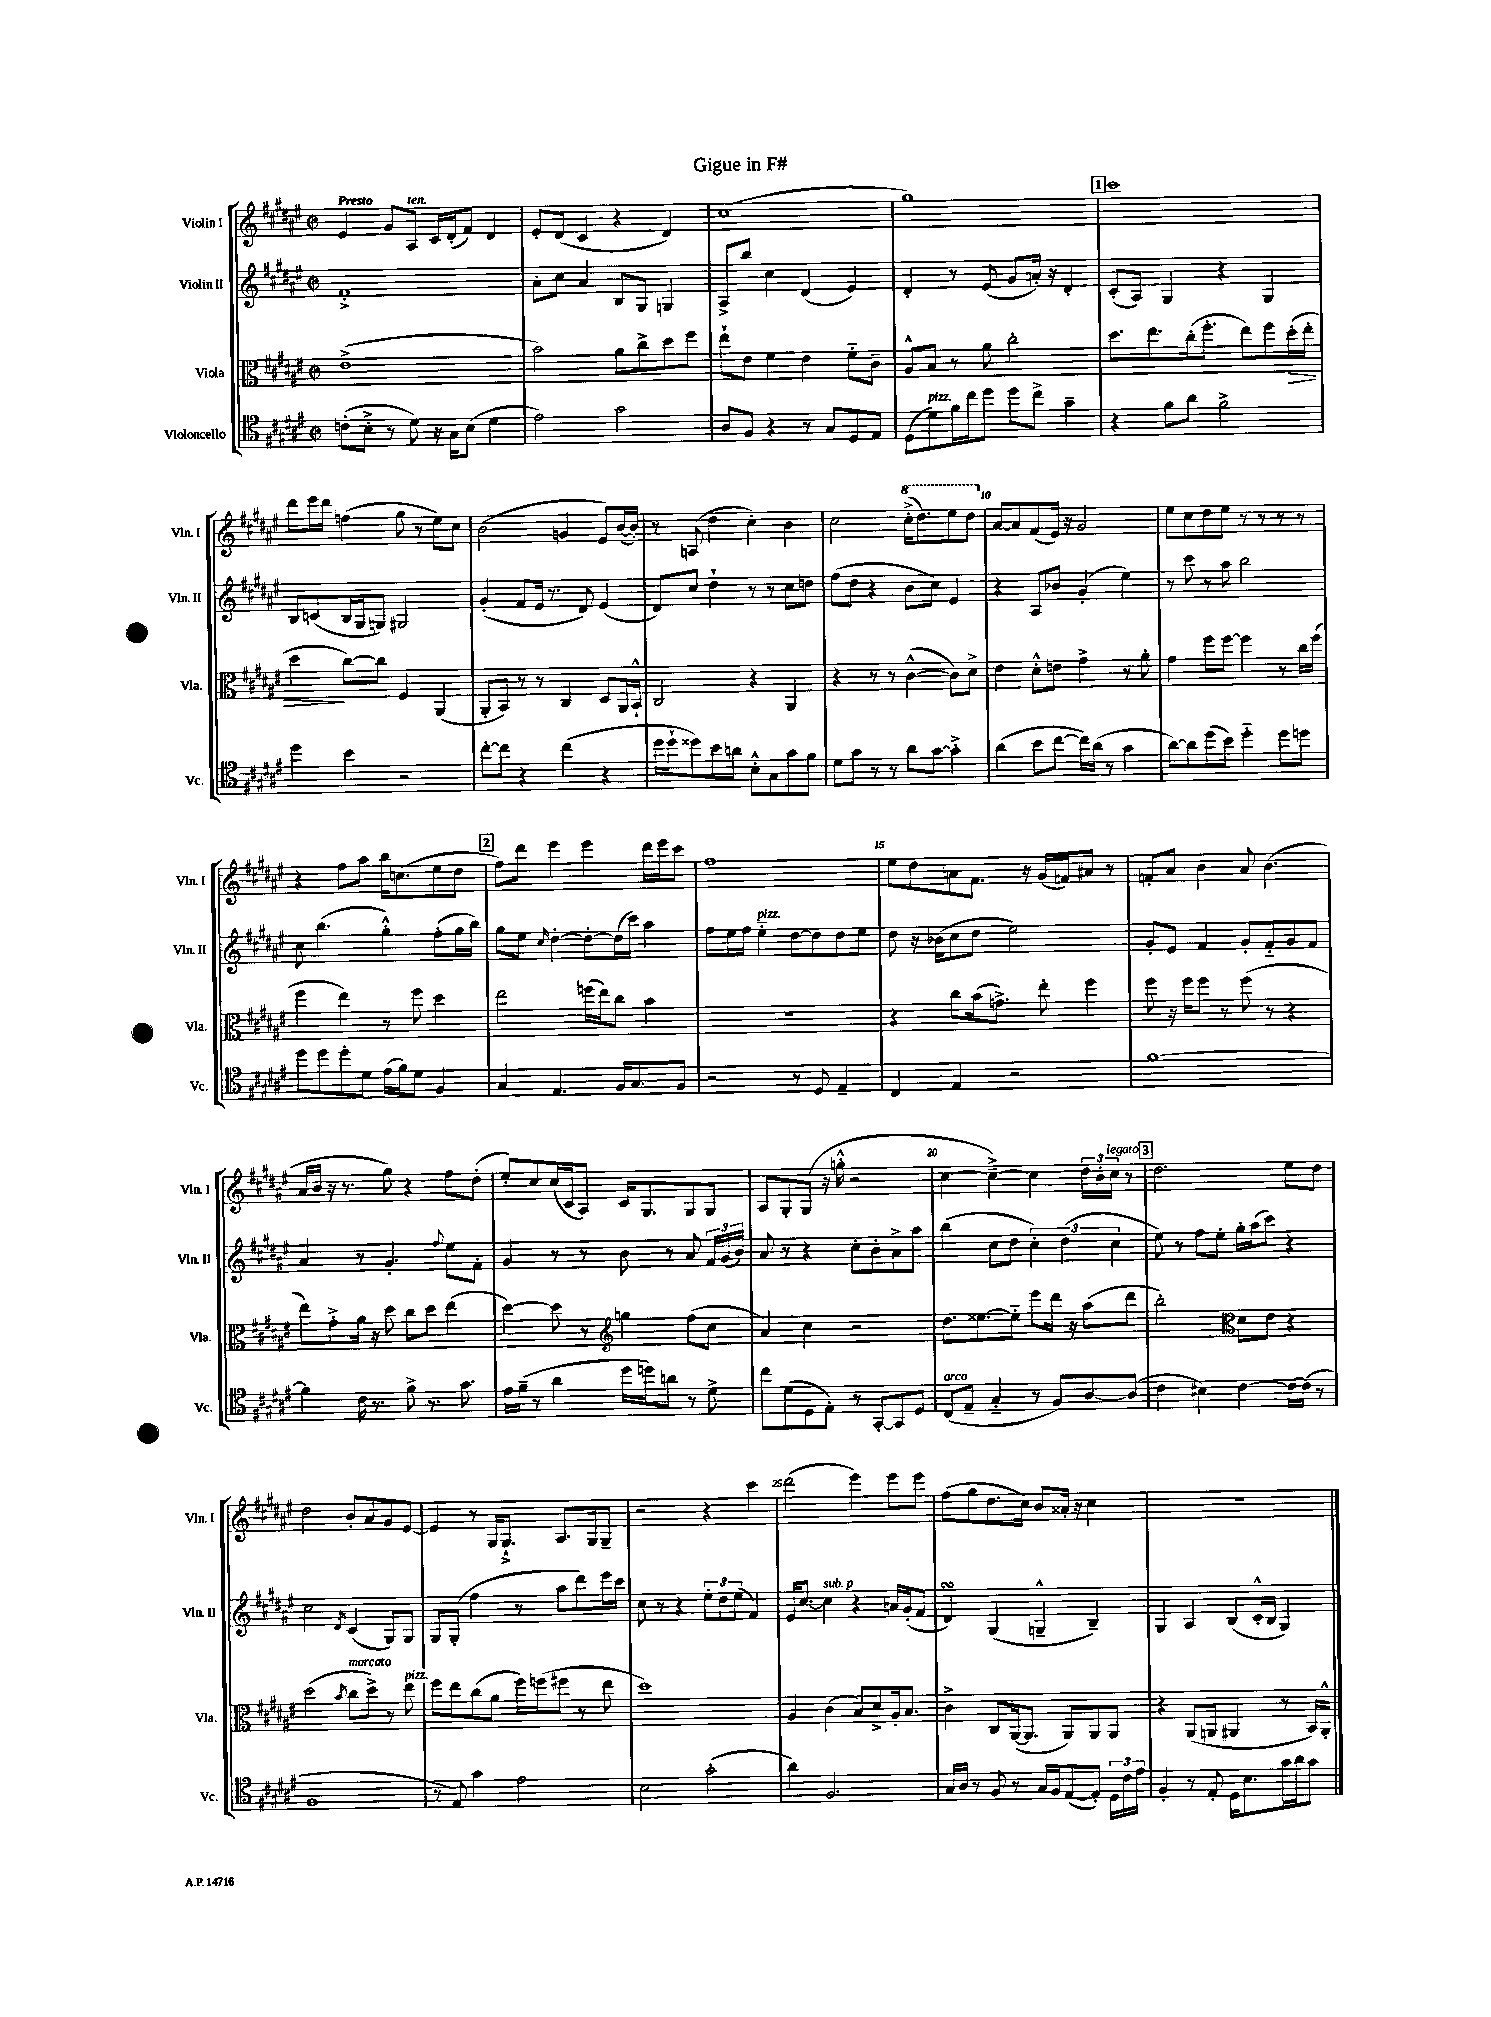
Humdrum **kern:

**kern	**kern	**dynam	**kern	**kern
*part4	*part3	*part3	*part2	*part1
*staff4	*staff3	*staff3	*staff2	*staff1
*I"Violoncello	*I"Viola	*	*I"Violin II	*I"Violin I
*I'Vc.	*I'Vla.	*	*I'Vln. II	*I'Vln. I
*clefC4	*clefC3	*	*clefG2	*clefG2
*k[f#c#g#d#a#e#]	*k[f#c#g#d#a#e#]	*	*k[f#c#g#d#a#e#]	*k[f#c#g#d#a#e#]
*M2/2	*M2/2	*	*M2/2	*M2/2
*met(c|)	*met(c|)	*	*met(c|)	*met(c|)
=1	=1	=1	=1	=1
!	!	!	!	!LO:TX:a:B:t=Presto
(8cn'\L	(1e#^	.	1f#'^	4e#/
8B'^\J	.	.	.	.
8r	.	.	.	8g#/L
!	!	!	!	!LO:TX:a:i:t=ten.
8d#\)	.	.	.	8A#/J
16r	.	.	.	16c#/LL
16G#\KL	.	.	.	(16d#'/J
(8B\J	.	.	.	8f#/J)
4d#\	.	.	.	4d#/
=2	=2	=2	=2	=2
2e#\)	2b\)	.	8a#'\L	8e#'/L
.	.	.	8cc#\J	(8d#/J
.	.	.	4a#/	4c#/
2g#\	8a#\L	.	8B/L	4r
.	8cc#^\	.	8G#/J	.
.	8dd#\	.	4Gn/	4d#/)
.	8ff#\J	.	.	.
=3	=3	=3	=3	=3
8A#/L	8ee#`\L	.	8A#^/L	(1cc#
8F#/J	8e#\J	.	8bb/J	.
4r	4f#\	.	4cc#\	.
8r	4e#\	.	(4d#/	.
8G#/L	.	.	.	.
8D#/	8f#\L	.	4e#/)	.
8E#/J	8c#~\J	.	.	.
=4	=4	=4	=4	=4
(8D#\L	8A#^^/L	.	4d#'/	1gg#)
!LO:TX:a:i:t=pizz.	!	!	!	!
8d#\)	8B/J	.	.	.
16f#\L	8r	.	8r	.
16cc#\J	.	.	.	.
8dd#\J	8a#\	.	(8e#/	.
8dd#\L	2cc#'\	.	8g#/L	.
8cc#^\J	.	.	16an'/Jk)	.
.	.	.	16r	.
4g#~\	.	.	4d#'/	.
!!LO:REH:place=s1:t=1
=5	=5	=5	=5	=5
4r	8.dd#\L	.	(8c#'/L	1ccc#
.	.	.	8A#/J)	.
.	8.ee#\	.	.	.
8f#\L	.	.	4G#/	.
8a#\J	(16cc#'\k	.	.	.
.	8.ff#'\J	.	.	.
2f#^\	.	.	4r	.
.	8ee#\L)	.	.	.
.	8ff#\	.	4G#/	.
!	!	!LO:HP:b	!	!
.	(16dd#'\L	>	.	.
.	16ee#'\JJ	.	.	.
!!LO:LB:g=z
=6	=6	=6	=6	=6
4dd#\	4dd#\	.	8B/L	8ddd#\L
.	.	.	(8cn/	16eee#\L
.	.	.	.	16ddd#\JJ
4b\	[8cc#\L)	]	16B/L	(4ffn\
.	.	.	16G#/J	.
.	8cc#\J]	.	8Gn/J)	.
2r	4F#/	.	2G#X/	8gg#\
.	.	.	.	8r
.	(4AA#/	.	.	8ee#\L)
.	.	.	.	8cc#\J
=7	=7	=7	=7	=7
[8cc#'\L	8AA#'/L	.	(4g#'/	(2b\
8cc#\J]	8BB/J)	.	.	.
4r	8r	.	8f#/L	.
.	8r	.	16e#/Jk	.
.	.	.	8.r	.
(4cc#\	4C#/	.	.	4gn/
.	.	.	8d#/)	.
4r	8D#/L	.	(4e#/	8e#/L)
.	16AA#/L	.	.	([16b/L
.	16BB`^^/JJ	.	.	16b'/JJ])
=8	=8	=8	=8	=8
16dd#\LL	2C#/	.	8d#/L)	8r
16dd#`\J	.	.	.	.
8dd##X\)	.	.	8cc#/J	(8An/
8b\	.	.	4dd#`\	4dd#\
8an\J	.	.	.	.
8B'^^\L	4r	.	8r	4cc#'\)
8G#\	.	.	8r	.
8g#\	4AA#/	.	8cc#\L	4b\
8f#\J	.	.	8ddn\J	.
=9	=9	=9	=9	=9
8d#\L	4r	.	(8ff#\L	2cc#\
8g#\J	.	.	8dd#\J	.
8r	8r	.	4r	.
8r	8r	.	.	.
*	*	*	*	*8va
8a#\L	([4c#^^\	.	8b\L	(16ccc#'^\KL
.	.	.	.	8.ddd#\)
[8g#\J	.	.	8cc#\J)	.
4g#'^\]	8c#\L])	.	4e#/	8eee#\
.	8d#^\J	.	.	8ddd#\J
=10	=10	=10	=10	=10
*	*	*	*	*X8va
(4a#\	4e#\	.	4r	[8a#/L
.	.	.	.	8a#/]
8b\L	8d#'^^\L	.	8A#/L	(8f#/
[8cc#\J	8en\J	.	8b-X/J	16e#/Jk)
.	.	.	.	16r
16cc#\LL])	4g#^\	.	(4g#'/	2g#/
(16a#\JJ	.	.	.	.
8r	.	.	.	.
4g#\	8r	.	4ee#\)	.
.	8a#'\	.	.	.
=11	=11	=11	=11	=11
[8a#\L)	4g#\	.	8r	8ee#\L
8a#\]	.	.	8ccc#\	8cc#\
(8dd#\	8ff#\L	.	8r	8dd#\
8b\J)	[8ff#\J	.	8aa#\	8ee#\J
4dd#\	4ff#\]	.	2bb\	8r
.	.	.	.	8r
8dd#\L	8r	.	.	8r
8ddn\J	16cc#\LL	.	.	8r
.	(16ff#\JJ	.	.	.
!!LO:LB:g=z
=12	=12	=12	=12	=12
8dd#\L	4ff#\	.	8cc#\	4r
8dd#\	.	.	(4.bb\	.
8dd#'\	4ee#\)	.	.	8ff#\L
8d#\J	.	.	.	8aa#\J
(16e#\LL	8r	.	4gg#'^^\)	16bb\KL
16f#\J)	.	.	.	(8.ccn\
8d#\J	8ff#\	.	.	.
4F#/	4dd#\	.	(8ff#'\L	8ee#\
.	.	.	16gg#\L	8dd#\J
.	.	.	16bb\JJ)	.
!!LO:REH:place=s1:t=2
=13	=13	=13	=13	=13
4G#/	2ee#\	.	8gg#\L	8ff#\L)
.	.	.	8ee#\J	8ddd#\J
.	.	.	16qqcc#/	.
4.E#/	.	.	[4dd#'\	4eee#\
.	(16ffn\LL	.	8dd#'\L_	4eee#\
.	16ee#\J)	.	.	.
16F#/KL	8cc#\J	.	(16dd#\L]	.
8.G#/	.	.	16ccc#\JJ)	.
.	4b\	.	4aa#\	16ddd#\LL
.	.	.	.	16eee#\J
8F#/J	.	.	.	8ccc#\J
=14	=14	=14	=14	=14
2r	1r	.	8ff#\L	1ff#
.	.	.	16ee#\L	.
.	.	.	16ff#\JJ	.
!	!	!	!LO:TX:a:i:t=pizz.	!
.	.	.	4ee#\	.
8r	.	.	[8dd#\L	.
8D#/	.	.	8dd#\]	.
4E#~/	.	.	8dd#\	.
.	.	.	8ee#\J	.
=15	=15	=15	=15	=15
4C#/	4r	.	8dd#\	8ee#\L
.	.	.	16r	8dd#\
.	.	.	(16b-X\KL	.
4E#/	8cc#\L	.	8cc#\	8an\
.	(16b\k	.	8dd#\J	8.f#\J
.	8.gn^\J)	.	.	.
2r	.	.	2ee#\)	.
.	.	.	.	16r
.	8ee#'\	.	.	(16g#/LL
.	.	.	.	16fn/J)
.	4ff#\	.	.	8a#X/J
.	.	.	.	8r
=16	=16	=16	=16	=16
[1f#	8ff#\	.	8g#'/L	8fn'/L
.	16r	.	8e#/J	8a#/J
.	16ff#\KL	.	.	.
.	8ff#\J	.	4f#/	4b\
.	8r	.	.	.
.	(8ff#\	.	8g#'/L	8a#/
.	8r	.	8f#/	(4.b\
.	4r	.	8g#/	.
.	.	.	8f#/J	.
!!LO:LB:g=z
=17	=17	=17	=17	=17
4f#\]	8ee#\L)	.	4a#/	16a#/LL
.	.	.	.	16b/JJ
.	8g#'^\	.	.	16r
.	.	.	.	8.r
16c#\	16a#\Jk	.	8r	.
8.r	16r	.	.	.
.	8dd#\	.	4.g#'/	8gg#\)
8f#^\	8cc#\L	.	.	4r
8.r	8dd#\J	.	.	.
.	.	.	8qqff#/	.
.	(4ee#\	.	8ee#\L	8ff#\L
8.g#\	.	.	.	.
.	.	.	8f#'\J	(8dd#'\J
=18	=18	=18	=18	=18
16e#\LL	[4dd#\)	.	4g#/	8ee#'/L)
(16f#~\JJ	.	.	.	.
8r	.	.	.	8cc#/
4a#\	8dd#\]	.	8r	(16cc#/L
.	.	.	.	16c#/J
.	8r	.	8r	8A#/J)
*	*clefG2	*	*	*
16dd#\LL	4ggn\	.	8b\	16c#/KL
16ddn\J)	.	.	.	8.G#/
8an\J	.	.	8r	.
8r	(8ff#\L	.	8a#/	8G#/
8d#^\	8cc#\J	.	24f#/LL	8G#/J
.	.	.	(24g#/	.
.	.	.	24b/JJ)	.
=19	=19	=19	=19	=19
8cc#\L	4a#/)	.	8a#/	8A#/L
(8d#\	.	.	8r	8G#'/
8D#\	4cc#\	.	4r	(8G#/J
8E#'\J)	.	.	.	16r
.	.	.	.	16ggn'^^\
8r	2r	.	8cc#'\L	2r
[8GG#'/L	.	.	8b'\	.
8GG#/]	.	.	8a#^\	.
8D#/J	.	.	8aa#\J	.
=20	=20	=20	=20	=20
!LO:TX:a:i:t=arco	!	!	!	!
(8C#/L	8.dd#\L	.	(4bb\	[4cc#\
8E#~/J	.	.	.	.
.	[8.ee##X\	.	.	.
4G#/	.	.	8cc#\L	4cc#~^\_)
.	8ee##\J]	.	8dd#\J	.
8r	8eee#\L	.	6cc#'\)	4cc#\]
8F#/L)	16ddd#\Jk	.	.	.
.	.	.	(6dd#\	.
.	16r	.	.	.
[8A#/	(8aa#\L	.	.	24dd#\LL
.	.	.	.	24b'\
!	!	!	!	!LO:TX:a:i:t=legato
.	.	.	6cc#\	24cc#\JJ
(8A#/J]	8ddd#\J	.	.	8r
!!LO:REH:place=s1:t=3
=21	=21	=21	=21	=21
4c#\	2bb'\)	.	8ee#\)	2.dd#\
.	.	.	8r	.
4B#X\)	.	.	8ff#\L	.
.	.	.	8ee#'\J	.
*	*clefC3	*	*	*
[4c#\	8d#\L	.	16gg#'\LL	.
.	.	.	(16aa#\J	.
.	8e#\J	.	8ccc#\J)	.
16c#\LL_	4r	.	4r	8ee#\L
(16c#\JJ]	.	.	.	.
8r	.	.	.	8dd#\J
!!LO:LB:g=z
=22	=22	=22	=22	=22
1F#	(2dd#\	.	2cc#\	2dd#\
.	8qb/	.	8qd#/	.
!	!LO:TX:a:i:t=marcato	!	!	!
.	8cc#\L	.	(4c#/	8b'/L
.	8dd#^\J)	.	.	8a#/
.	8r	.	8G#/L)	8g#/
!	!LO:TX:a:i:t=pizz.	!	!	!
.	8ee#\	.	8G#/J	[8e#/J
=23	=23	=23	=23	=23
8r	8ff#\L	.	8G#/L	4e#/]
8E#/)	8ee#\	.	(8G#'/J	.
4g#\	(8cc#\	.	4ff#\	8r
.	8a#\J	.	.	16G#/KL
.	.	.	.	8.G#`^/J
2e#\	16ff#\LL)	.	8r	.
.	(16ffn\J	.	.	.
.	8ff#X\J	.	8aa#\L	8.A#/L
.	8r	.	8ddd#\)	.
.	.	.	.	16G#/k
.	8ee#\	.	16eee#\L	8G#~/J
.	.	.	16ccc#\JJ	.
=24	=24	=24	=24	=24
2B\	1dd#)	.	8cc#\	2r
.	.	.	8r	.
.	.	.	4r	.
(2g#'\	.	.	12ee#'\L	4r
.	.	.	12dd#\	.
.	.	.	(12ee#\J	.
.	.	.	4f#/)	4ccc#\
=25	=25	=25	=25	=25
4a#\)	4A#/	.	16e#/KL	(2ddd#\
.	.	.	[8.cc#/J	.
!	!	!	!LO:TX:a:i:t=sub. p	!
2.F#/	(4c#\	.	4cc#\]	.
.	8B/L)	.	4r	4eee#\)
.	8d#^/	.	.	.
.	16A#'/k	.	16an/LL	8eee#\L
.	8.B/J	.	(16g#'/J	.
.	.	.	8f#/J	8eee#\J
=26	=26	=26	=26	=26
16G#/LL	4c#^\	.	4d#sSSS/)	(8ff#\L
16A#/JJ	.	.	.	.
8r	.	.	.	8gg#\
8F#/	8C#/L	.	(4G#/	8.dd#\
8r	([16AA#/k	.	.	.
.	8.AA#/J]	.	.	16cc#\Jk)
16G#/LL	.	.	4Gn~^^/	8b/L
16F#/J	.	.	.	.
([8E#/	8AA#/L)	.	.	16a##X'/Jk
.	.	.	.	16r
8E#'/J])	8AA#/	.	4B~/)	4cc#\
24D#\LL	8AA#/J	.	.	.
24c#\	.	.	.	.
24e#\JJ	.	.	.	.
=27	=27	=27	=27	=27
4F#'/	4r	.	4G#/	1r
8r	(8AA#/L	.	4A#/	.
8E#'/	8AAn/J	.	.	.
16D#\KL	4AA#X/	.	(8B/L	.
8.B\	.	.	.	.
.	.	.	16c#'^^/L	.
.	.	.	16B/JJ	.
16g#\L	8r	.	4G#/)	.
16a#\J	.	.	.	.
8g#\J	16BB/LL)	.	.	.
.	16AA#'^^/JJ	.	.	.
==	==	==	==	==
*-	*-	*-	*-	*-
